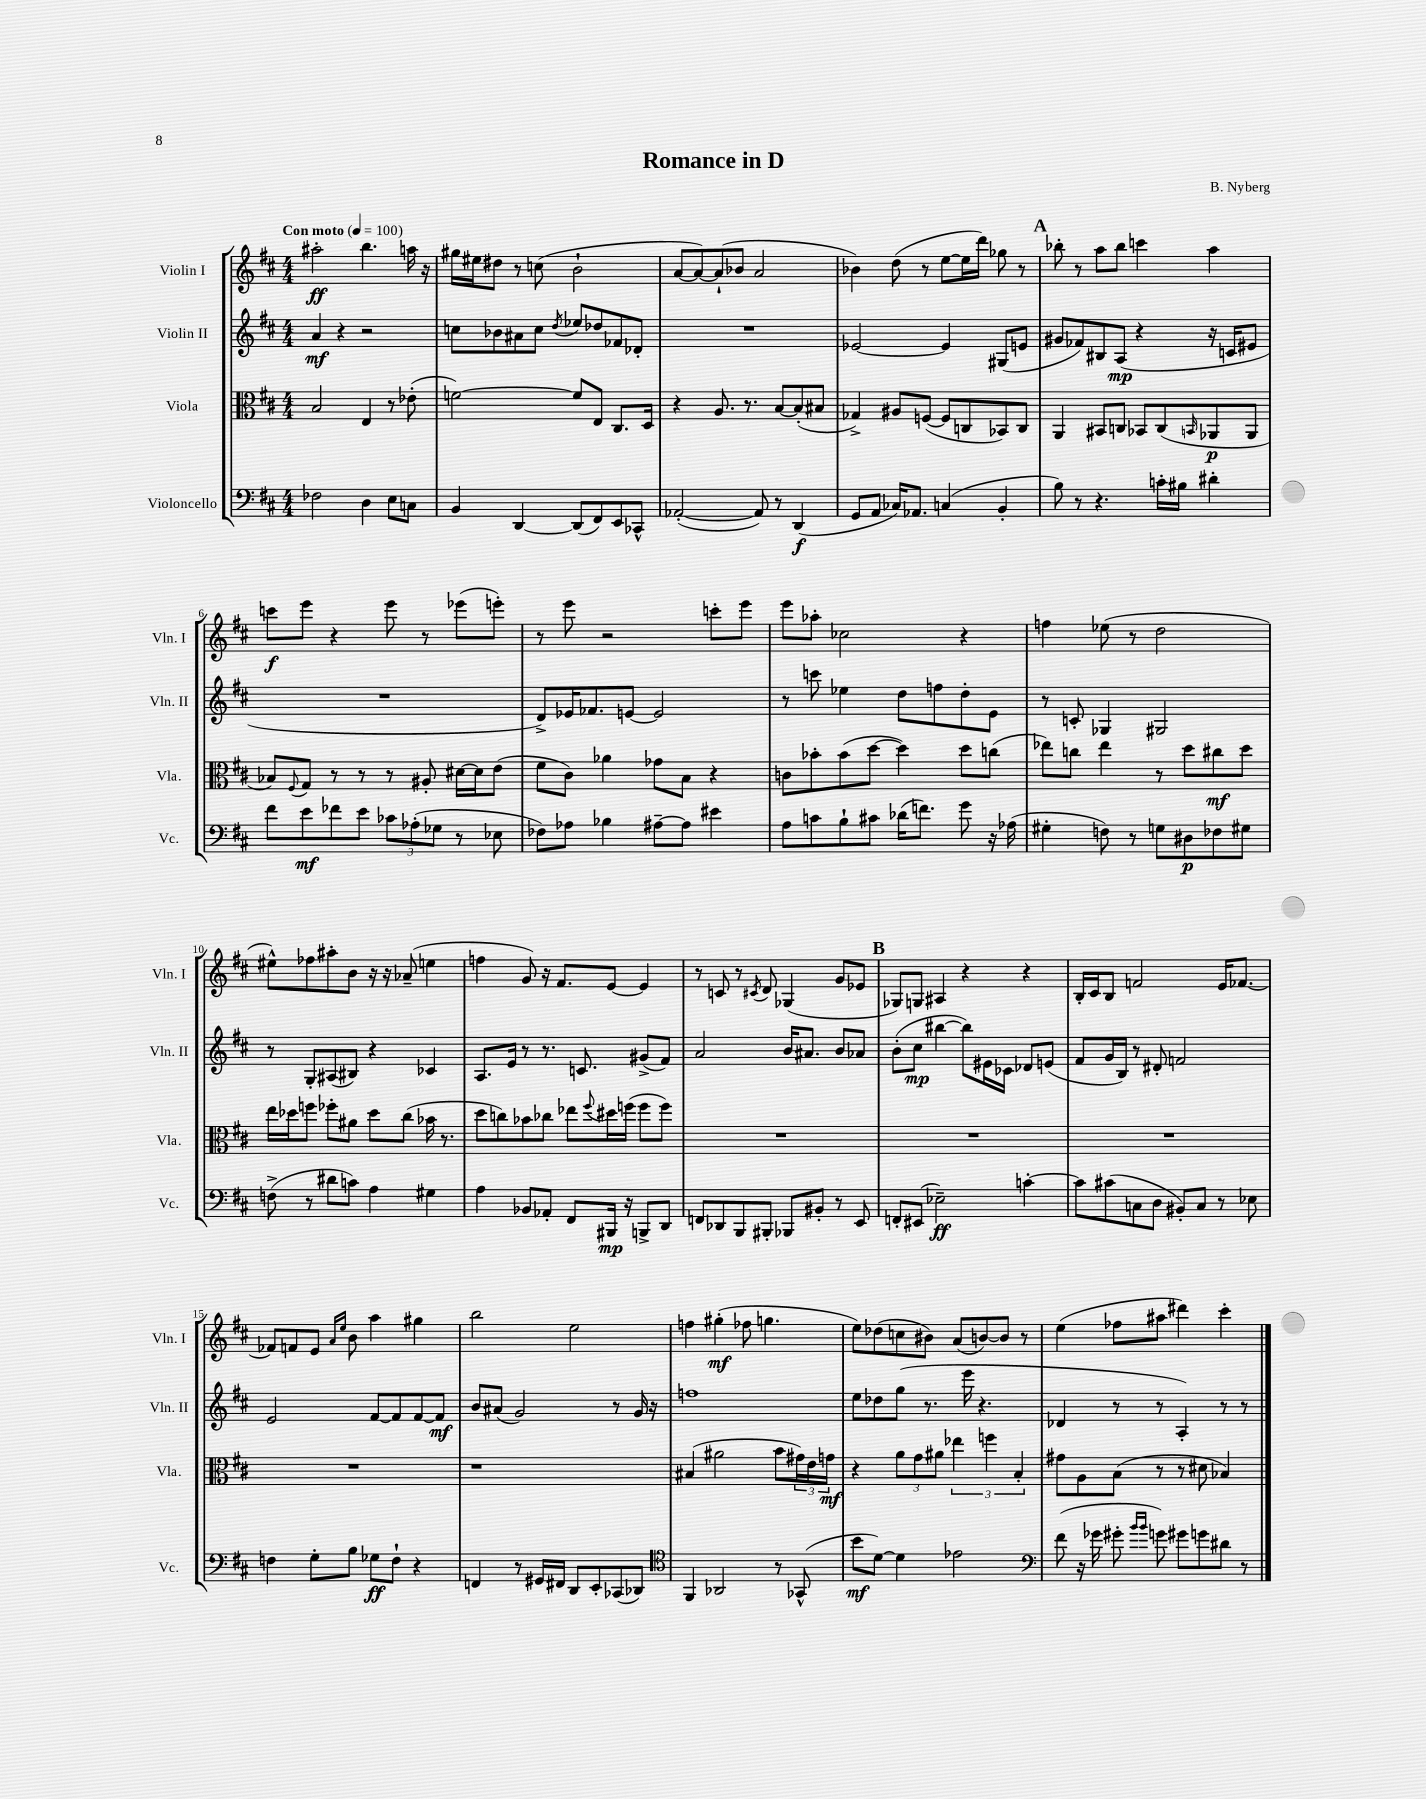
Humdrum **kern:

**kern	**kern	**kern	**kern
*staff4	*staff3	*staff2	*staff1
*clefF4	*clefC3	*clefG2	*clefG2
*k[f#c#]	*k[f#c#]	*k[f#c#]	*k[f#c#]
*M4/4	*M4/4	*M4/4	*M4/4
*MM100	*MM100	*MM100	*MM100
2F-	2B	4a	2aa#'
.	.	4r	.
4D	4E	2r	4.bb
8E	8r	.	.
8C	(8e-'	.	16aa
.	.	.	16r
=	=	=	=
4BB	[2f)	8cc	16gg#
.	.	.	16ee#
.	.	8b-	8dd#
[4DD	.	8a#	8r
.	.	8cc	(8cc
.	.	8qdd	.
(8DD]	8f]	8ee-	2b`
8FF#)	8E	8dd-	.
8EE	8.C#	8f-	.
8CC-^^	.	8d-'	.
.	16D	.	.
=	=	=	=
([2AA-'	4r	1r	[8a
.	.	.	8a_)
.	8.A	.	(8a`]
.	.	.	8b-
.	8.r	.	.
8AA-])	.	.	2a
8r	[8B	.	.
(4DD	(8B']	.	.
.	8B#	.	.
=	=	=	=
8GG	4G-^)	[2e-	4b-)
8AA	.	.	.
16C-)	8A#	.	(8dd
8.AA-	.	.	.
.	([8F	.	8r
(4C	8F]	4e-]	[8ee
.	8C	.	16ee]
.	.	.	16ddd)
4BB'	8BB-)	(8G#	8gg-
.	8C	8e	8r
=	=	=	=
8B)	4AA	8g#	8bb-'
8r	.	8f-)	8r
4.r	8BB#	8B#	8aa
.	8C	(8A	8bb-
.	8BB-	4r	4ccc
16c'	(8C	.	.
16B#	.	.	.
.	16qqBB	.	.
4d#'	8AA-	16r	4aa
.	.	16c	.
.	8AA-	8e#	.
=	=	=	=
8f#	8B-)	1r	8ccc
.	8qqF#	.	.
8e	8G	.	8eee
8f-	8r	.	4r
8e	8r	.	.
12c-	8r	.	8eee
(12A-'	.	.	.
.	8A#'	.	8r
12G-	.	.	.
8r	[16d#	.	(8eee-
.	16d#]	.	.
8E-	(8e	.	8eee')
=	=	=	=
8F-)	8f#	8d^)	8r
8A-	8c#)	16e-	8eee
.	.	8.f-	.
4B-	4a-	.	2r
.	.	[8e	.
[8A#~	8g-	2e]	.
8A#]	8B	.	.
4e#	4r	.	8ccc'
.	.	.	8eee
=	=	=	=
8A	8c	8r	8eee
8c	8b-'	8ccc	8aa-'
8B`	(8b-	4ee-	2cc-
8c#	[8dd	.	.
(16d-	4dd])	8dd	.
8.f)	.	.	.
.	.	8ff	.
8g	8dd	8dd'	4r
16r	(8cc	8e	.
(16A-	.	.	.
=	=	=	=
4G#'	8ee-)	8r	4ff
.	8cc	8c'	.
8F)	4ee-	4G-	(8ee-
8r	.	.	8r
8G	8r	2G#	2dd
8D#	8dd	.	.
8F-	8cc#	.	.
8G#	8dd	.	.
=	=	=	=
(8F^	16ee	8r	8ee#^^)
.	16dd-	.	.
8r	8ff	8G'	8ff-
8d#	8ff-'	(8A#	8aa#'
8c)	8a#	8B#)	8b
4A	8dd-	4r	16r
.	.	.	16r
.	(8cc#	.	(8a-~
4G#	16b-	4c-	4ee
.	8.r	.	.
=	=	=	=
4A	8dd	8.A	4ff
.	8cc)	.	.
.	.	16e	.
8BB-	8b-	8r	8g)
8AA-'	8cc-	8.r	16r
.	.	.	8.f#
8FF#	8ee-	.	.
.	.	8.c	.
.	8qqff#	.	.
16BBB#	16dd#	.	[8e
16r	(16ff	.	.
8BBB^	8ff	(8g#^	4e]
8DD	8ff)	8f#)	.
=	=	=	=
8FF	1r	2a	8r
8DD-	.	.	8c
8BBB	.	.	8r
.	.	.	8qc#
8BBB#'	.	.	8d
8BBB-	.	16b	(4G-
.	.	8.a#	.
8BB#'	.	.	.
8r	.	8b	8g
8EE	.	8a-	8e-
=	=	=	=
8FF'	1r	(8b'	8G-)
(8EE#	.	8cc#	8G
2E-~)	.	[4bb#	4A#
.	.	8bb#])	4r
.	.	16e#	.
.	.	16c-	.
[4c'	.	8d-	4r
.	.	(8e	.
=	=	=	=
8c]	1r	8f#	16B'
.	.	.	16c#
(8c#	.	16g	8B
.	.	16B)	.
8C	.	8r	2f
8D	.	8d#'	.
8BB#')	.	2f	.
8C	.	.	.
8r	.	.	16e
.	.	.	[8.f-
8E-	.	.	.
=	=	=	=
4F	1r	2e	8f-]
.	.	.	8f
8G'	.	.	8e
.	.	.	16qqa
.	.	.	16qqee
8B	.	.	8b
8G-	.	[8f#	4aa
8F`	.	8f#]	.
4r	.	[8f#	4gg#
.	.	8f#]	.
=	=	=	=
4FF	1r	8b	2bb
.	.	(8a#	.
8r	.	2g)	.
16GG#	.	.	.
16FF#	.	.	.
8DD	.	.	2ee
8EE'	.	.	.
(8CC-	.	8r	.
8DD-)	.	16g	.
.	.	16r	.
=	=	=	=
*clefC4	*	*	*
4FF#	(4B#	1ff	4ff
2AA-	2a#	.	(4gg#'
.	.	.	8ff-
.	.	.	4.gg
8r	8b	.	.
(8GG-^^	24g#)	.	.
.	24e	.	.
.	24g	.	.
=	=	=	=
8b	4r	8ee	8ee)
[8d)	.	8dd-	(8dd-
4d]	12a	(8gg	8cc
.	12g	.	.
.	.	8.r	8b#)
.	12a#	.	.
2e-	6ee-	.	(8a
.	.	16eee	.
.	.	4.r	[8b)
.	6ff	.	.
.	.	.	8b]
.	6B'	.	.
.	.	.	8r
=	=	=	=
*clefF4	*	*	*
(8f#	8g#	4d-	(4ee
16r	8A	.	.
16g-	.	.	.
8g#'	(8B	8r	8ff-
16qqb	.	.	.
16qqb	.	.	.
8g)	8r	8r	8aa#
8g#	8r	4A')	4ddd#)
8g	8d#	.	.
8d#	4B-)	8r	4ccc#'
8r	.	8r	.
==	==	==	==
*-	*-	*-	*-
